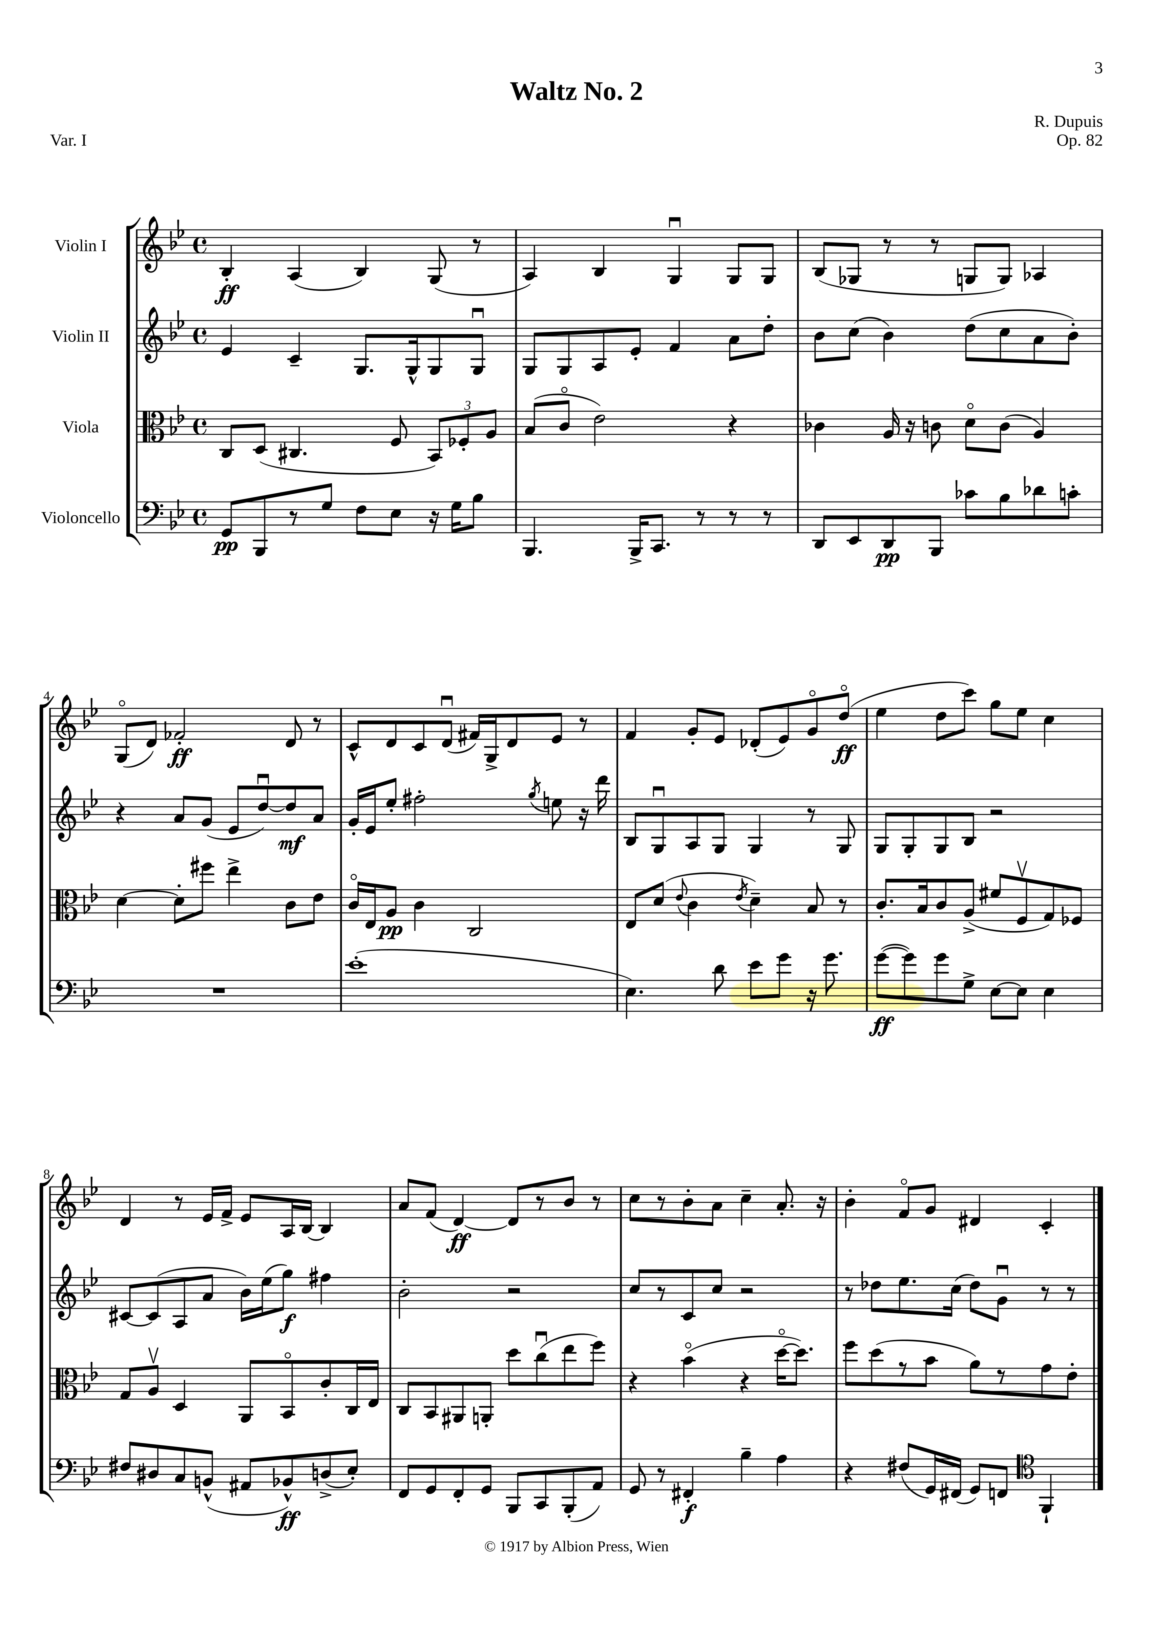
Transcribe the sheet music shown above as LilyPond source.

\header { title = "Waltz No. 2" composer = "R. Dupuis" opus = "Op. 82" piece = "Var. I" }
<<
\new StaffGroup <<
\new Staff = "s0" \with { instrumentName = "Violin I" } {
    \clef treble \key bes \major \defaultTimeSignature \time 4/4
    \autoBeamOff bes4-.\ff a4( bes4) g8( r8 |
    a4) bes4 g4\downbow g8[ g8] |
    bes8[( ges8] r8 r8 g8[ g8]) aes4 |
    g8[\flageolet( d'8]) fes'2-.\ff d'8 r8 |
    c'8[-^ d'8 c'8 d'8]\downbow( fis'16[) g16-> d'8 ees'8] r8 |
    f'4 g'8[-. ees'8] des'8[-.( ees'8) g'8\flageolet d''8]\flageolet\ff( |
    ees''4 d''8[ c'''8]) g''8[ ees''8] c''4 |
    d'4 r8 ees'16[ f'16]-> ees'8[ a16 bes16]~ bes4 |
    a'8[ f'8]( d'4~\ff) d'8[ r8 bes'8] r8 |
    c''8[ r8 bes'8-. a'8] c''4-- a'8.-. r16 |
    bes'4-. f'8[\flageolet g'8] dis'4 c'4-. \bar "|." |
}
\new Staff = "s1" \with { instrumentName = "Violin II" } {
    \clef treble \key bes \major \defaultTimeSignature \time 4/4
    \autoBeamOff ees'4 c'4-- g8.[ g16-^ g8 g8]\downbow |
    g8[ g8 a8 ees'8]-. f'4 a'8[ d''8]-. |
    bes'8[ c''8]( bes'4) d''8[( c''8 a'8 bes'8]-.) |
    r4 a'8[ g'8]( ees'8[ d''8~\downbow) d''8\mf a'8] |
    g'16[-. ees'16 ees''8]-. fis''2-. \acciaccatura { g''8 } e''8 r16 d'''16 |
    bes8[ g8\downbow a8 g8] g4 r8 g8 |
    g8[ g8-. g8 bes8] r2 |
    cis'8[~ cis'8( a8 a'8] bes'16[) ees''16( g''8]\f) fis''4 |
    bes'2-. r2 |
    c''8[ r8 c'8 c''8] r2 |
    r8 des''8[ ees''8. c''16]( des''8[) g'8]\downbow r8 r8 \bar "|." |
}
\new Staff = "s2" \with { instrumentName = "Viola" } {
    \clef alto \key bes \major \defaultTimeSignature \time 4/4
    \autoBeamOff c8[ d8]( cis4. f8 \tuplet 3/2 { bes,8[) fes8-. a8] } |
    bes8[( c'8]\flageolet ees'2) r4 |
    ces'4 a16 r16 c'8 d'8[\flageolet c'8]( a4) |
    d'4~ d'8[-. fis''8] ees''4-> c'8[ ees'8] |
    c'16[\flageolet ees16 a8]\pp c'4 c2 |
    ees8[ d'8]( \appoggiatura { ees'8 } c'4 \acciaccatura { ees'8 } d'4--) bes8 r8 |
    c'8.[-. bes16 c'8 a8]->( fis'8[ f8\upbow g8) fes8] |
    g8[ a8]\upbow d4 a,8[ bes,8\flageolet c'8-. c16 ees16] |
    c8[ bes,8 ais,8 a,8]-. d''8[ c''8\downbow( ees''8 f''8]) |
    r4 bes'4\flageolet( r4 d''16[~\flageolet d''8.]) |
    f''8[ d''8( r8 bes'8] a'8[) r8 g'8 ees'8]-. \bar "|." |
}
\new Staff = "s3" \with { instrumentName = "Violoncello" } {
    \clef bass \key bes \major \defaultTimeSignature \time 4/4
    \autoBeamOff g,8[\pp bes,,8 r8 g8] f8[ ees8] r16 g16[ bes8] |
    bes,,4. bes,,16[-> c,8.] r8 r8 r8 |
    d,8[ ees,8 d,8\pp bes,,8] ces'8[ bes8 des'8 c'8]-. |
    R1 |
    ees'1-.( |
    ees4.) d'8 ees'8[ g'8] r16 g'8. |
    g'8[~\ff( g'8) g'8 g8]-> ees8[~ ees8] ees4 |
    fis8[ dis8 c8 b,8]-^( ais,8[ bes,8-^\ff) d8->( ees8]-.) |
    f,8[ g,8 f,8-. g,8] bes,,8[ c,8 bes,,8-.( a,8]) |
    g,8 r8 fis,4-.\f bes4-- a4 |
    r4 fis8[( g,16) fis,16]( g,8[) f,8] \clef tenor f,4-! \bar "|." |
}
>>
>>
